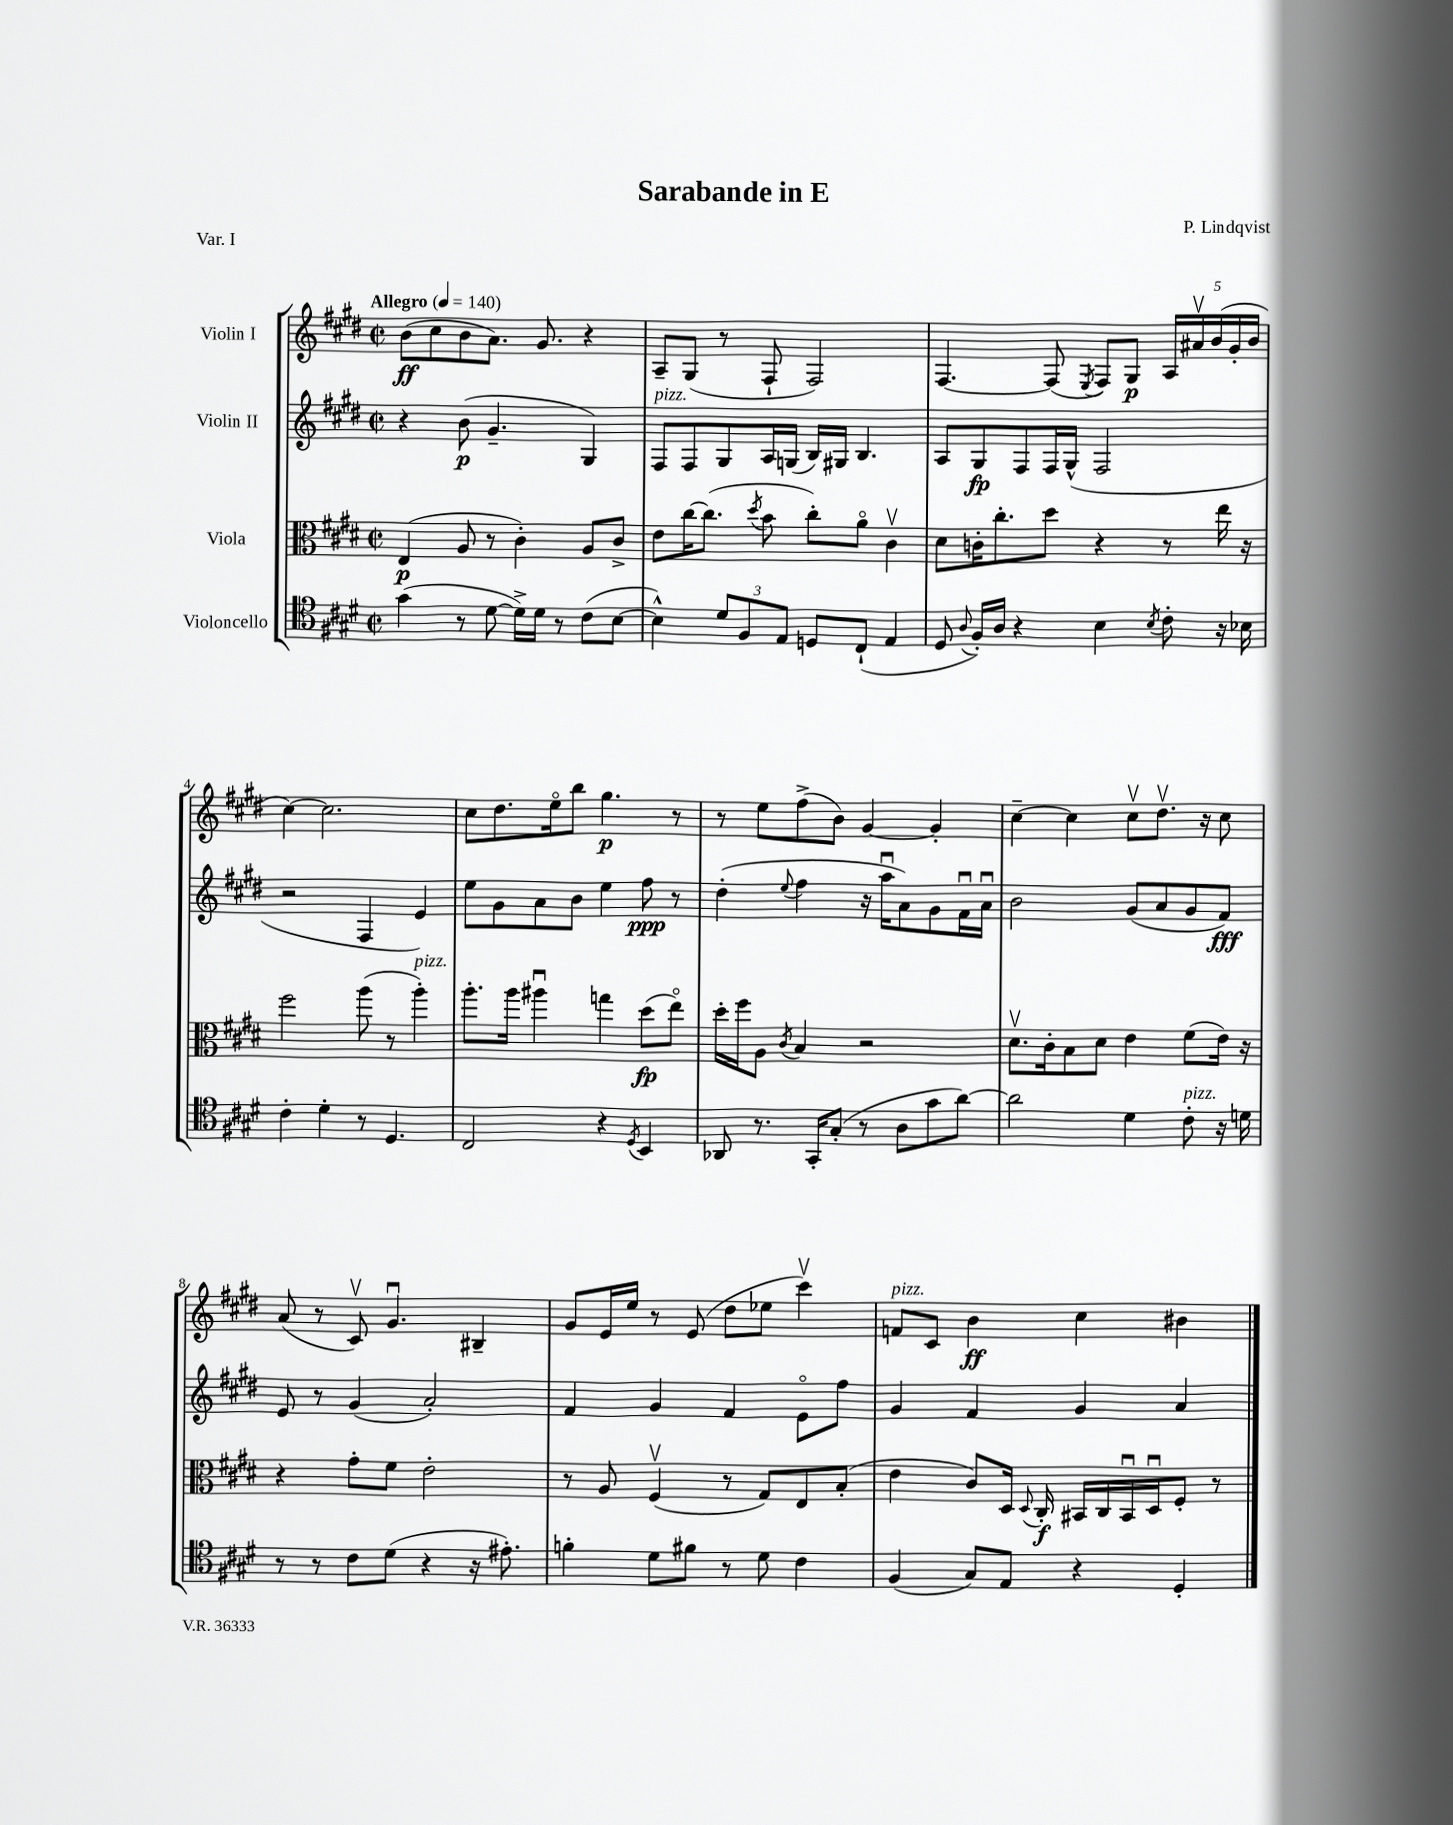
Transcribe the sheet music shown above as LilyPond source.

\header { title = "Sarabande in E" composer = "P. Lindqvist" piece = "Var. I" }
<<
\new StaffGroup <<
\new Staff = "s0" \with { instrumentName = "Violin I" } {
    \clef treble \key e \major \defaultTimeSignature \time 2/2 \tempo "Allegro" 4 = 140
    \autoBeamOff b'8[\ff( cis''8 b'8 a'8.]) gis'8. r4 |
    a8[-- gis8]( r8 fis8-! fis2) |
    fis4.~ fis8( \acciaccatura { e8 } fis8[) gis8]\p \tuplet 5/4 { a16[ ais'16\upbow b'16( gis'16-. b'16] } |
    cis''4~) cis''2. |
    cis''8[ dis''8. e''16\flageolet b''8] gis''4.\p r8 |
    r8 e''8[ fis''8->( b'8]) gis'4~ gis'4-. |
    cis''4~-- cis''4 cis''8[\upbow dis''8.]\upbow r16 cis''8 |
    a'8( r8 cis'8\upbow) gis'4.\downbow bis4-- |
    gis'8[ e'16 e''16] r8 e'8( dis''8[ ees''8] cis'''4\upbow) |
    f'8[^\markup { \italic "pizz." } cis'8] b'4\ff cis''4 bis'4 \bar "|." |
}
\new Staff = "s1" \with { instrumentName = "Violin II" } {
    \clef treble \key e \major \defaultTimeSignature \time 2/2
    \autoBeamOff r4 b'8\p( gis'4.-- gis4) |
    fis8[^\markup { \italic "pizz." } fis8 gis8 a16 g16]( b16[) gis16] b4. |
    a8[ gis8\fp fis8 fis16 gis16]-^( fis2 |
    r2 fis4 e'4) |
    e''8[ gis'8 a'8 b'8] e''4 fis''8\ppp r8 |
    dis''4-.( \appoggiatura { e''8 } fis''4 r16 a''16[\downbow a'8) gis'8 fis'16\downbow a'16]\downbow |
    b'2 gis'8[( a'8 gis'8 fis'8]\fff) |
    e'8 r8 gis'4( a'2-.) |
    fis'4 gis'4 fis'4 e'8[\flageolet fis''8] |
    gis'4 fis'4 gis'4 a'4 \bar "|." |
}
\new Staff = "s2" \with { instrumentName = "Viola" } {
    \clef alto \key e \major \defaultTimeSignature \time 2/2
    \autoBeamOff e4\p( a8 r8 cis'4-.) a8[ cis'8]-> |
    e'8[ cis''16~ cis''8.]( \acciaccatura { dis''8 } b'8 cis''8[-.) a'8]\flageolet cis'4\upbow |
    dis'8[ c'16-. cis''8.-. dis''8] r4 r8 e''16 r16 |
    fis''2 a''8( r8 a''4-.^\markup { \italic "pizz." }) |
    a''8.[-. a''16] ais''4\downbow g''4 dis''8[\fp( e''8]\flageolet) |
    dis''16[-. fis''16 a8] \acciaccatura { cis'8 } b4 r2 |
    dis'8.[\upbow cis'16-. b8 dis'8] e'4 fis'8[( e'16]) r16 |
    r4 gis'8[-. fis'8] e'2-. |
    r8 a8 fis4\upbow( r8 gis8[) e8 b8]-.( |
    e'4 cis'8[) dis16] \appoggiatura { dis8 } cis16-.\f bis,16[ cis16 bis,16\downbow dis16\downbow fis8]-. r8 \bar "|." |
}
\new Staff = "s3" \with { instrumentName = "Violoncello" } {
    \clef tenor \key e \major \defaultTimeSignature \time 2/2
    \autoBeamOff gis'4( r8 dis'8~ dis'16[->) dis'16] r8 cis'8[( b8]~ |
    b4-^) \tuplet 3/2 { dis'8[ fis8 e8] } d8[ cis8]-!( e4 |
    dis8 \appoggiatura { a8 } fis16[-.) a16] r4 b4 \acciaccatura { b8 } cis'8-. r16 bes16 |
    cis'4-. dis'4-. r8 dis4. |
    cis2 r4 \acciaccatura { dis8 } b,4 |
    aes,8 r8. gis,16[-. gis8]-.( r8 a8[ gis'8 a'8]~) |
    a'2 dis'4 cis'8-.^\markup { \italic "pizz." } r16 d'16 |
    r8 r8 cis'8[ dis'8]( r4 r16 eis'8.-.) |
    f'4-. dis'8[ fis'8] r8 dis'8 cis'4 |
    fis4( gis8[) e8] r4 dis4-. \bar "|." |
}
>>
>>
